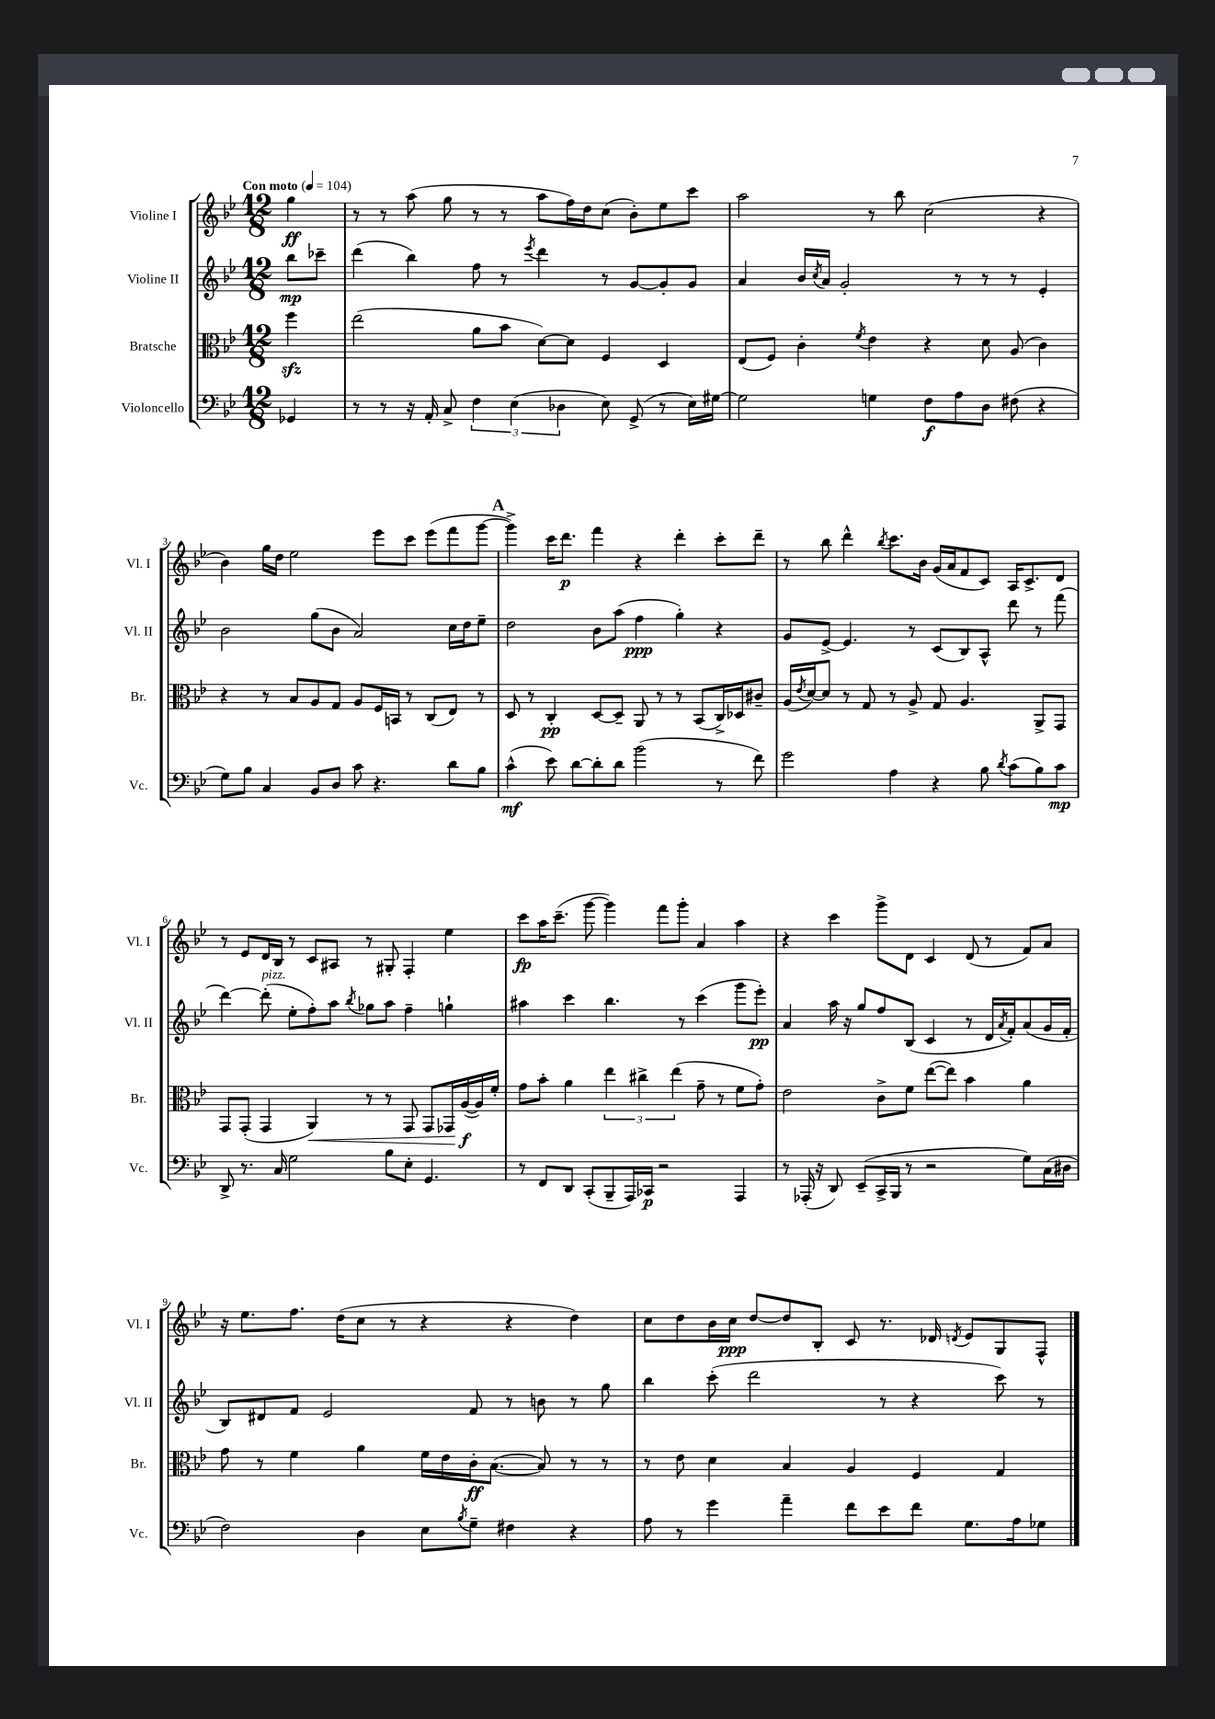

**kern	**kern	**kern	**kern
*staff4	*staff3	*staff2	*staff1
*clefF4	*clefC3	*clefG2	*clefG2
*k[b-e-]	*k[b-e-]	*k[b-e-]	*k[b-e-]
*M12/8	*M12/8	*M12/8	*M12/8
*MM104	*MM104	*MM104	*MM104
4GG-/	4ff\	8bb-\L	4gg\
.	.	8ccc-~\J	.
=	=	=	=
8r	(2ee-\	(4ddd\	8r
8r	.	.	8r
16r	.	4bb-\)	(8aa\
16AA'/	.	.	.
8C^/	.	.	8gg\
6F\	8a\L	8ff\	8r
.	8b-\J	8r	8r
(6E-\	.	.	.
.	.	8qeee-/	.
.	[8d\L)	4ddd\	8aa\L
6D-\	.	.	.
.	8d\]J	.	16ff\L)
.	.	.	16dd\J
8E-\)	4F/	8r	(8cc\J
(8GG^/	.	[8g/L	8b-'\L)
8r	4D/	8g'/]	8ee-\
16E-\LL)	.	8g/J	8ccc\J
[16G#\JJ	.	.	.
=	=	=	=
2G#\]	(8E-/L	4a/	2aa\
.	8F/J)	.	.
.	4c'\	16b-/LL	.
.	.	8qcc/	.
.	.	16a/JJ	.
.	.	2g'/	.
.	8qf/	.	.
4G\	4e-\	.	8r
.	.	.	8bb-\
8F\L	4r	.	(2cc\
8A\	.	8r	.
8D\J	8d\	8r	.
(8F#\	(8A/	8r	.
4r	4c\)	4e-'/	4r
=	=	=	=
8G\L)	4r	2b-\	4b-\)
8B-\J	.	.	.
4C/	8r	.	16gg\LL
.	.	.	16dd\JJ
.	8B-/L	.	2ee-\
8BB-/L	8A/	(8gg\L	.
8D/J	8G/J	8b-\J	.
8c\	8A/L	2a/)	.
4.r	16F/L	.	8eee-\L
.	16BB/JJ	.	.
.	8r	.	8ccc\J
.	(8C/L	.	(8eee-\L
8d\L	8E-/J)	16cc\LL	8fff\
.	.	16dd\J	.
8B-\J	8r	8ee-~\J	[8ggg\J
=	=	=	=
(4c^^\	8D/	2dd\	4ggg^\])
.	8r	.	.
8e-\)	4C'/	.	16ccc\LK
.	.	.	8.ddd\J
[8d\L	.	.	.
8d'\]	[8D/L	8b-\L	4fff\
8d\J	8D~/]J	(8aa\J	.
(2b-\	8AA/	4ff\	4r
.	8r	.	.
.	8r	4gg'\)	4ddd'\
.	(8BB-/L	.	.
8r	16C^/L)	4r	8ccc'\L
.	16D-/J	.	.
8f\)	8c#~/J	.	8ddd~\J
=	=	=	=
2g\	(16A/LL	8g/L	8r
.	8qe-/	.	.
.	[16d/J)	.	.
.	8d/]J	[8e-^/J	8bb-\
.	8r	4.e-/]	4ddd^^\
.	8G/	.	.
.	.	.	8qbb-/
4A\	8r	.	8.ccc\L
.	8A^/	8r	.
.	.	.	16b-\Jk
4r	8G/	(8c/L	(16g/LL
.	.	.	16a/J
.	4.A/	8B-/)	8f/
8B-\	.	8A^^/J	8c/J)
8qd/	.	.	.
(8c\L	.	8ddd\	16A/LK
.	.	.	8.c^/
8B-\)	8AA^/L	8r	.
8c\J	8GG/J	(8fff\	8d/J
=	=	=	=
8DD^/	8GG/L	[4ddd\)	8r
8.r	(8GG'/J	.	8e-/L
.	4GG/	(8ddd'\]	16d/L
16C/	.	.	16B-/JJ
2G\	.	8ee-'\L	8r
.	4AA/)	8ff'\)	8c/L
.	.	8aa\J	8A#/J
.	.	8qbb-/	.
.	8r	8gg-\L	8r
8B-\L	8r	8aa\J	8G#'/
8E-'\J	8GG/	4ff~\	4F'/
4.GG/	8GG/L	.	.
.	16GG-/L	4gg`\	4ee-\
.	([16A/	.	.
.	16A/])	.	.
.	16f'/JJ	.	.
=	=	=	=
8r	8g\L	4aa#\	8ccc\L
8FF/L	8b-'\J	.	16aa\K
.	.	.	(8.ccc~\J
8DD/J	4a\	4ccc\	.
(8CC'/L	.	.	[8ggg\
8BBB-~/	6ee-\	4.bb-\	4ggg\])
16AAA/L)	.	.	.
.	6cc#^\	.	.
16CC-/JJ	.	.	.
2r	.	.	8fff\L
.	(6ee-\	.	.
.	.	8r	8ggg'\J
.	8g~\	(4ccc\	4a/
.	8r	.	.
4AAA/	8f\L	8ggg\L	4aa\
.	8g'\J)	8eee-'\J)	.
=	=	=	=
8r	2e-\	4a/	4r
(16AAA-'/	.	.	.
16r	.	.	.
8DD/)	.	16aa\	4ccc\
.	.	16r	.
(8EE-~/L	.	8gg/L	.
16CC^/L	8c^\L	8ff/	8ggg^\L
16BBB-/JJ	.	.	.
8r	8f\J	(8B-/J	8d\J
2r	([8ee-\L	4c/	4c/
.	8ee-\]J)	.	.
.	4b-\	8r	(8d/
.	.	16d/LL	8r
.	.	8qa/	.
.	.	16f'/J)	.
8G\L)	4a\	(8a/	8f/L)
(16C\L	.	16g/L	8a/J
16D#\JJ	.	16f'/JJ	.
=	=	=	=
2F\)	8g\	8B-/L)	16r
.	.	.	8.ee-\L
.	8r	8d#/	.
.	4f\	8f/J	8.ff\J
.	.	2e-/	.
.	.	.	(16dd\LK
4D\	4a\	.	8cc\J
.	.	.	8r
8E-\L	16f\LL	.	4r
.	16e-\	.	.
8qB-/	.	.	.
8G~\J	16c'\J	8f/	.
.	([8.B-\J	.	.
4F#\	.	8r	4r
.	8B-/])	8b\	.
4r	8r	8r	4dd\)
.	8r	8gg\	.
=	=	=	=
8A\	8r	4bb-\	8cc\L
8r	8e-\	.	8dd\
4g\	4d\	(8ccc'\	16b-\L
.	.	.	16cc\JJ
.	.	2ddd\	[8dd/L
4a~\	4B-/	.	8dd/]
.	.	.	8B-'/J
8f\L	4A/	.	8c/
8e-\	.	8r	8.r
8f\J	4F/	4r	.
.	.	.	16d-/
.	.	.	8qd/
8.G\L	.	.	8e-/L
.	4G/	8ccc\)	8G/
16A\k	.	.	.
8G-\J	.	8r	8F^^/J
==	==	==	==
*-	*-	*-	*-
